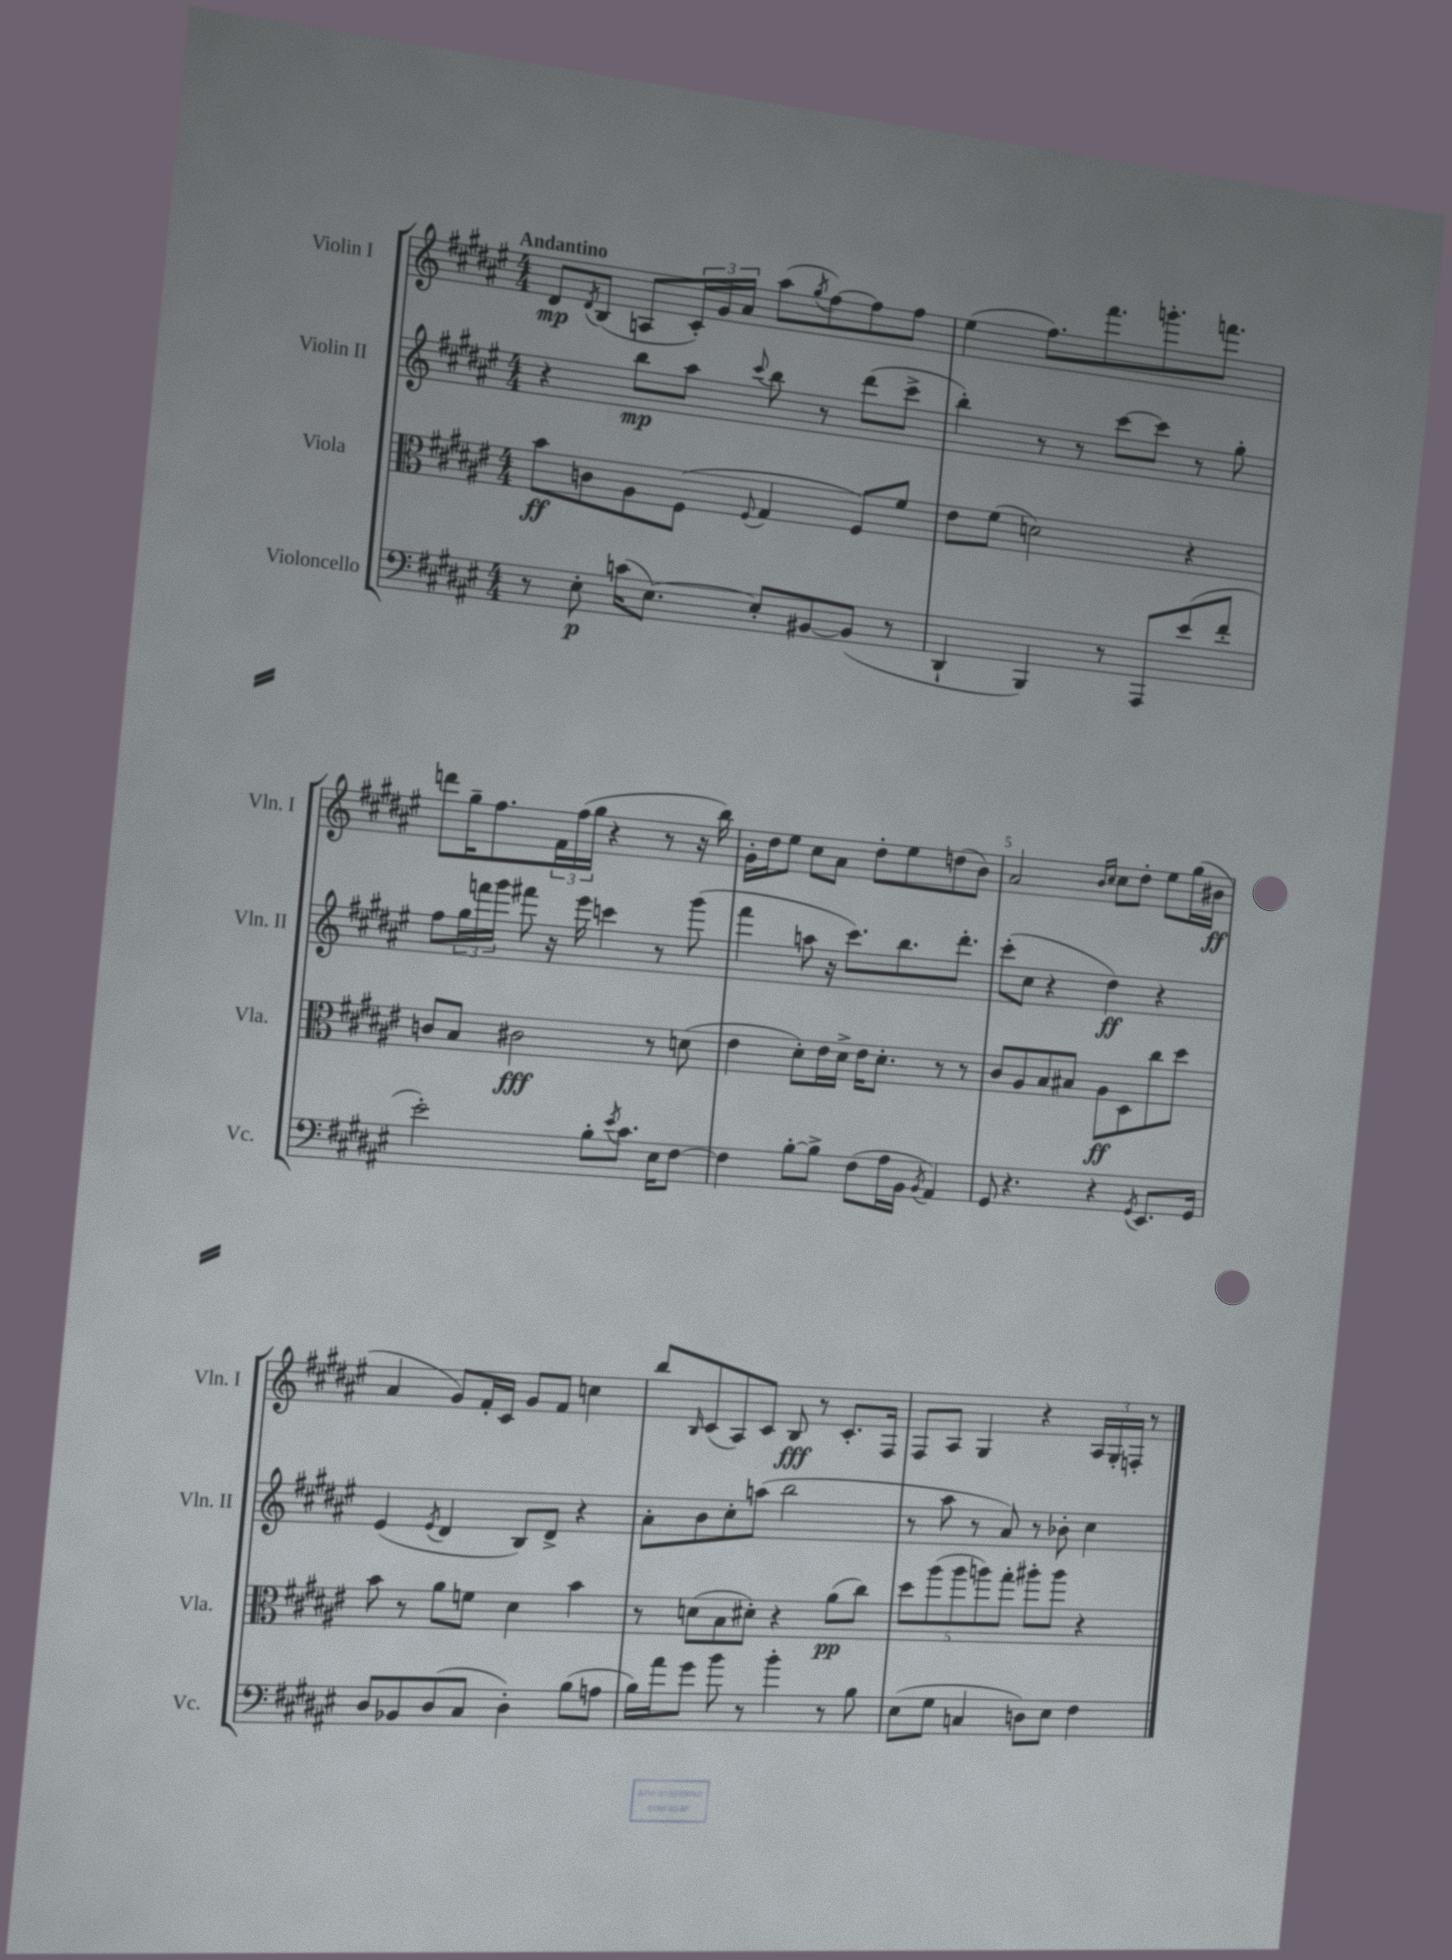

**kern	**kern	**kern	**kern
*staff4	*staff3	*staff2	*staff1
*clefF4	*clefC3	*clefG2	*clefG2
*k[f#c#g#d#a#e#]	*k[f#c#g#d#a#e#]	*k[f#c#g#d#a#e#]	*k[f#c#g#d#a#e#]
*M4/4	*M4/4	*M4/4	*M4/4
8r	8b	4r	8d#
.	.	.	8qd#
8E#'	8c	.	(8B
(16c	8A#	8bb	8A
[8.E#)	.	.	.
.	(8F#	8aa#	24c#')
.	.	.	24g#
.	.	.	24a#
.	8qqF#	8qqccc#	.
8E#']	4G#	8bb	(8aa#
.	.	.	8qgg#
[8BB#	.	8r	[8ff#)
(8BB#]	8F#)	(8ddd#	8ff#]
8r	8f#	8ccc#^	8ff#
=	=	=	=
4DD#`	8e#	4bb')	(4ee#
.	(8f#	.	.
4BBB)	2d)	8r	8.ff#)
.	.	8r	.
.	.	.	8.fff#
8r	.	[8ccc#	.
8AAA#	.	8ccc#]	8.ggg'
(8e#	4r	8r	.
.	.	.	8.fff
8f#'	.	8gg#'	.
=	=	=	=
2e#')	8c	8ff#	8ddd
.	8B	24gg#	16gg#~
.	.	24fff	.
.	.	.	8.ff#
.	.	24ggg#	.
.	2c#	8fff#	.
.	.	16r	24f#
.	.	.	(24ff#
.	.	16eee#	.
.	.	.	24gg#
8B'	.	4ccc	4r
8qe#	.	.	.
8.c#	.	.	.
.	8r	8r	8r
16E#	.	.	.
[8F#	(8d	(8ggg#	16r
.	.	.	16bb)
=	=	=	=
4F#]	4e#	4fff#	16g#'
.	.	.	16dd#
.	.	.	8ee#
[8B'	8d#')	8aa	8cc#
8B^]	16e#	16r	8a#
.	16d#^	8.ccc#)	.
(8F#	16e#	.	8dd#'
.	8.d#'	.	.
16A#	.	8.bb	8ee#
16BB	.	.	.
8qBB	.	.	.
4AA#)	8r	.	(8dd
.	.	8.ddd#'	.
.	8r	.	8b)
=	=	=	=
8GG#	8c#	(8ccc#'	2a#
4.r	8A#	8cc#	.
.	8B	4r	.
.	8B#	.	.
.	.	.	16qqb
.	.	.	16qqcc#
4r	8A#	4dd#)	8cc#
.	8D#	.	8dd#'
8qGG#	.	.	.
8.EE#	8cc#	4r	8ee#
.	8dd#	.	(16gg#
16GG#	.	.	16b#
=	=	=	=
8D#	8b	(4e#	4a#
8BB-	8r	.	.
.	.	8qe#	.
(8D#	8a#	4d#	8g#)
8C#	8f	.	16f#'
.	.	.	16c#
4D#')	4d#	8B)	8g#
.	.	8d#^	8f#
(8B	4b	4r	4cc
8A	.	.	.
=	=	=	=
16B)	8r	8a#'	8bb
16a#	.	.	.
.	.	.	16qqB
8g#	(8d	8b	(8c#
8b	8B	8cc#'	8A#)
8r	8d#')	(8aa	8c#
4b'	4r	2bb	8B
.	.	.	8r
8r	(8a#	.	8.c#'
8B	8cc#)	.	.
.	.	.	16F#
=	=	=	=
(8E#	10dd#	8r	8F#
.	(10aa#	.	.
8G#	.	8aa#	8A#
.	10aa#	.	.
4C	.	8r	4G#
.	10aa)	.	.
.	.	8a#)	.
.	10gg#'	.	.
8D)	8aa#'	8r	4r
8E#	8aa#	8b-'	.
4F#	4r	4cc#	24A#
.	.	.	24G#'
.	.	.	24F'
.	.	.	8r
==	==	==	==
*-	*-	*-	*-
